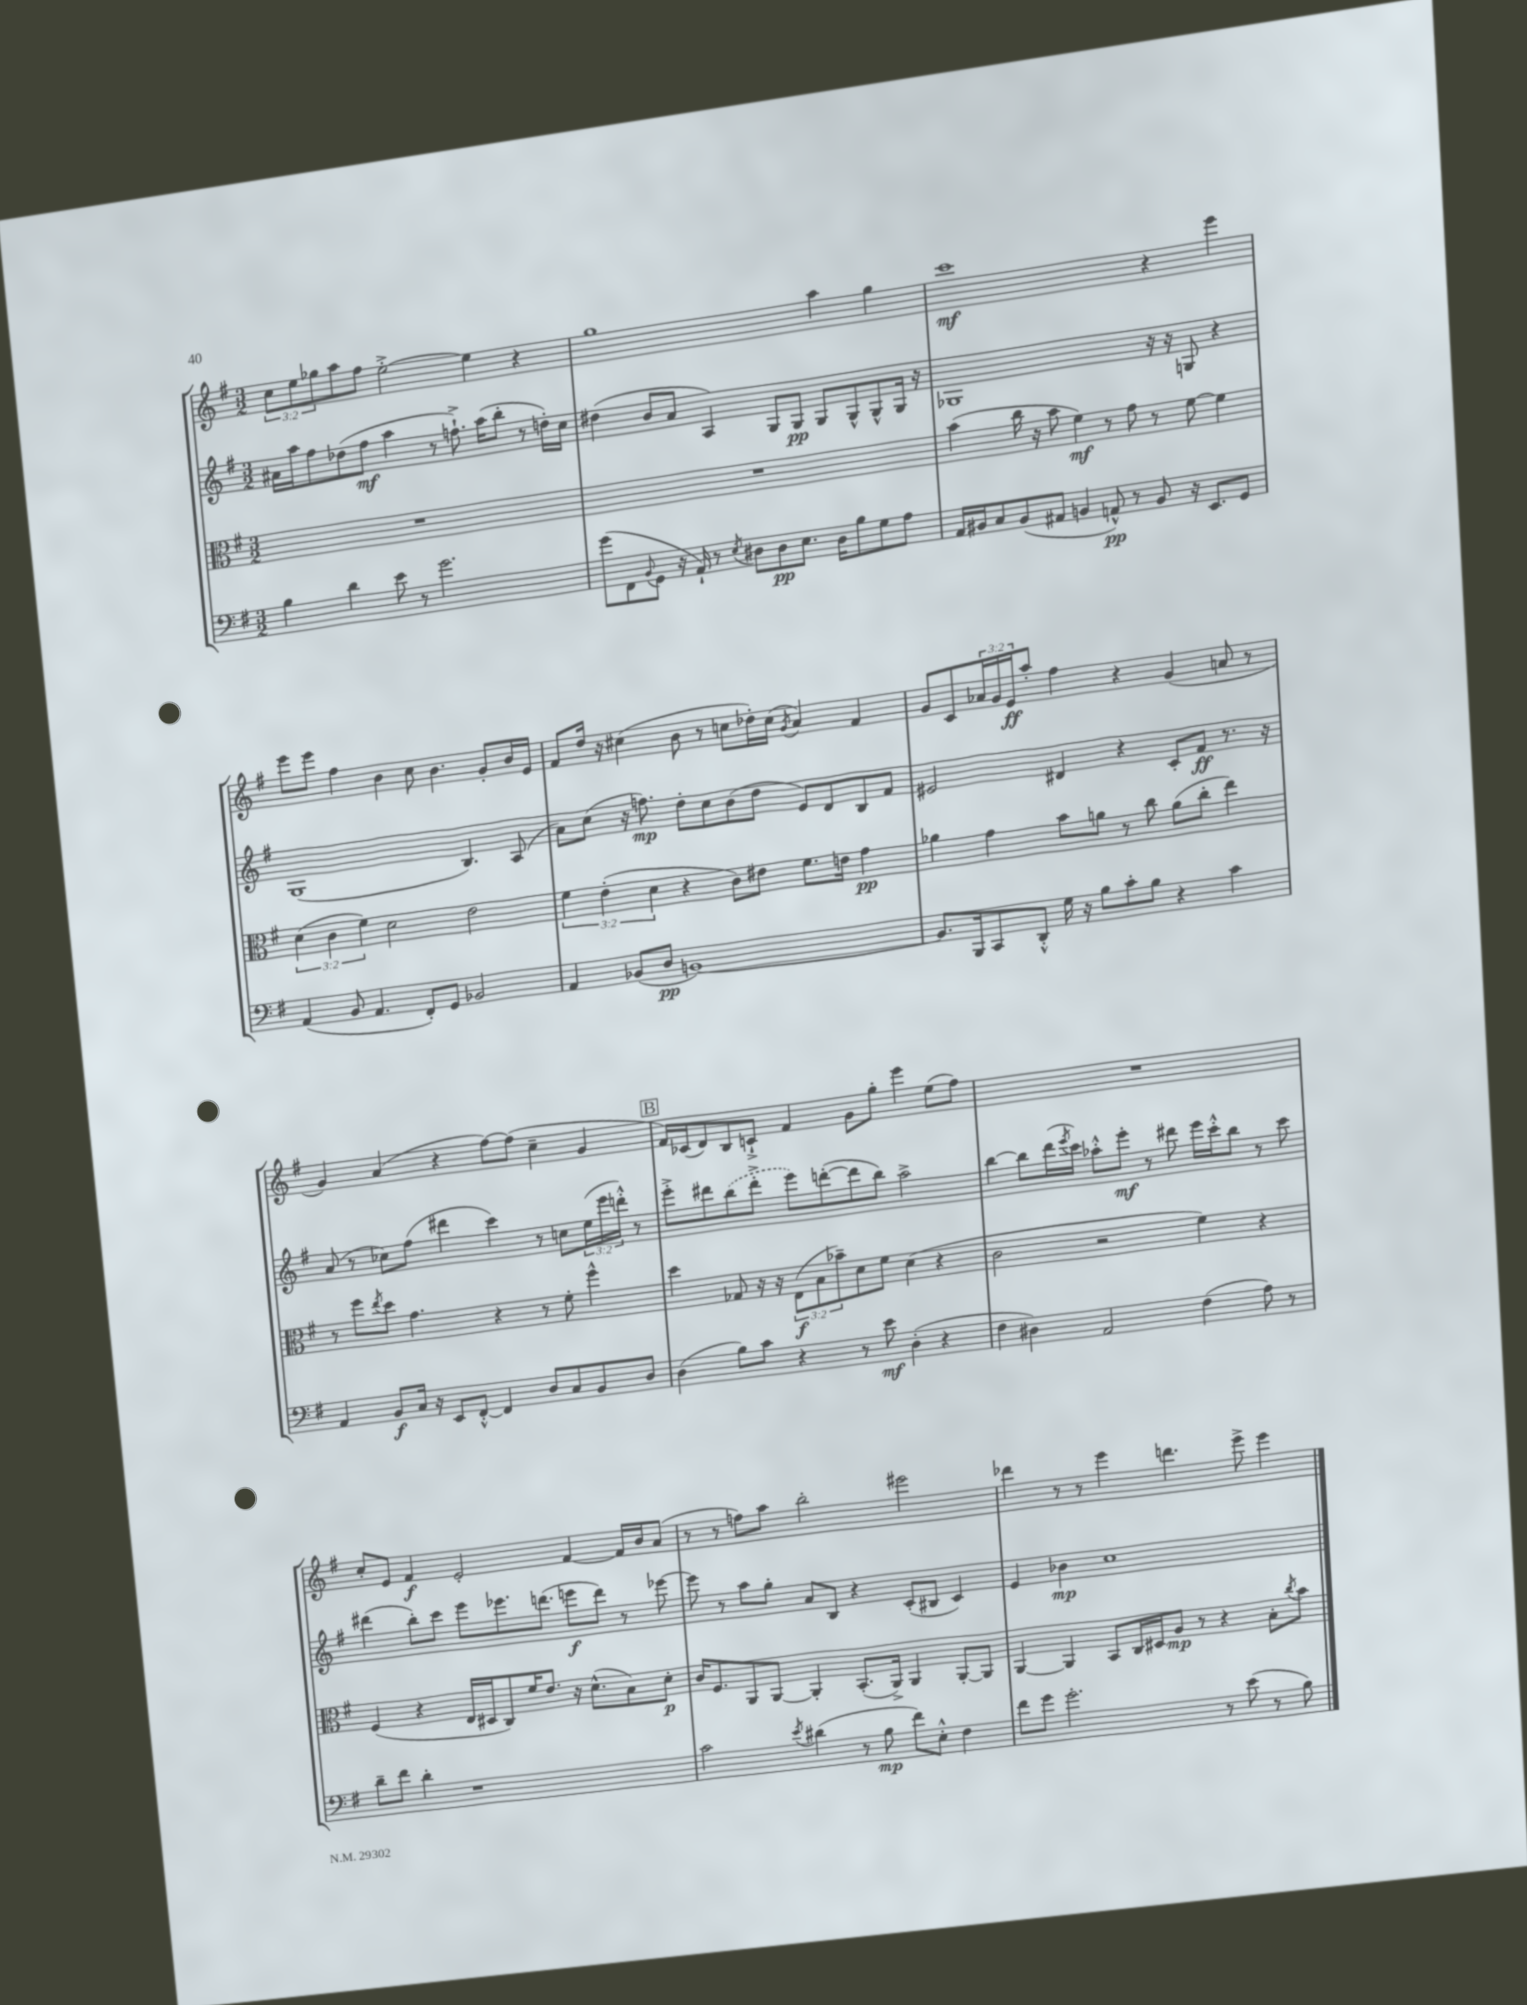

**kern	**kern	**kern	**kern
*staff4	*staff3	*staff2	*staff1
*clefF4	*clefC3	*clefG2	*clefG2
*k[f#]	*k[f#]	*k[f#]	*k[f#]
*M3/2	*M3/2	*M3/2	*M3/2
4B\	1.r	16a#\LL	12cc\L
.	.	16aa\J	.
.	.	.	12ee\
.	.	8ff#\	.
.	.	.	12gg-\
4d\	.	(8dd-\	8aa\
.	.	8ff#\J	8ff#\J
8e\	.	4aa\	[2ee'^\
8r	.	.	.
2.g\	.	8r	.
.	.	8.ff`^\)	.
.	.	.	4ee\]
.	.	(16aa\LK	.
.	.	8bb'\J	.
.	.	8r	4r
.	.	16dd'\LL)	.
.	.	16cc\JJ	.
=	=	=	=
(8g\L	1.r	(4dd#\	1gg
8FF#\	.	.	.
8qqBB/	.	.	.
8GG\J	.	8b/L	.
16r	.	8a/J	.
16AA`/)	.	.	.
8r	.	4A/)	.
8qE/	.	.	.
8D#\L	.	.	.
8D#\	.	8G/L	.
8.E\J	.	8G/J	.
.	.	8G/L	4aa\
16D#\LK	.	.	.
8B\	.	8G^^/	.
8G\	.	8G^^/	4gg\
8A\J	.	16G/Jk	.
.	.	16r	.
=	=	=	=
16AA/LL	(4b\	1G-	1ccc
16BB#/J	.	.	.
8C/	.	.	.
(8BB#/	16cc\	.	.
.	16r	.	.
8AA#/J	8b\	.	.
4BB/	4f#\)	.	.
8AA^^/)	8r	.	.
8r	8g\	.	.
8BB/	8r	16r	4r
.	.	16r	.
16r	[8f#\	8G/	.
8.EE/L	.	.	.
.	4f#\]	4r	4eee\
8GG/J	.	.	.
=	=	=	=
(4AA/	(6d\	(1G	8eee\L
.	.	.	8eee\J
.	6c\	.	.
8BB/	.	.	4ff#\
.	6f#\)	.	.
4.AA/	.	.	.
.	2d\	.	4b\
8FF#'/L)	.	.	8cc\
8GG/J	.	.	4.b\
2BB-/	2e\	4.B/)	.
.	.	.	8g'/L
.	.	(8A/	16b/L
.	.	.	16e/JJ
=	=	=	=
4AA/	6f#\	8a\L)	8f#/L
.	.	(8cc\J	16dd/Jk
.	(6e'\	.	.
.	.	.	16r
(8BB-/L	.	16r	(4cc#\
.	.	8.ff\)	.
.	6d\	.	.
8D/J	.	.	.
[1BB)	4r	8dd'\L	8b\
.	.	8cc\	8r
.	8c\L)	(8b\	8cc\L
.	8e#\J	8dd\J	16dd-'\L)
.	.	.	(16cc\JJ
.	.	.	8qg/
.	8.f#\L	8e/L)	4a/)
.	.	8d/	.
.	16e\Jk	.	.
.	4g\	8B/	4f#/
.	.	8f#/J	.
=	=	=	=
8.BB/]L	4a-\	2e#/	8g/L
.	.	.	8c/
16BBB/k	.	.	.
8CC/	4g\	.	24a-/L
.	.	.	24g/
.	.	.	24e/J
8DD'^^/J	.	.	8aa'/J
16G\	8b\L	4d#/	4ff#\
16r	.	.	.
8B\L	8a\J	.	.
8c'\	8r	4r	4r
8B\J	8cc\	.	.
4r	(8a\L	8c'/L	(4g/
.	8cc'\J	8f#/J	.
4c\	4ee\)	8.r	8a/
.	.	.	8r
.	.	16r	.
=	=	=	=
4AA/	8r	(8a/	4g/)
.	8ff#\L	8r	.
.	8qee/	.	.
8BB/L	8dd\J	8cc-\L)	(4a/
16C/Jk	4.g\	(8ff#\J	.
16r	.	.	.
8EE/L	.	4ddd#\	4r
[8FF#'^^/J	.	.	.
4FF#/]	4r	4ccc\)	[8ff#\L)
.	.	.	(8ff#\]J
8D/L	8r	8r	4cc~\
8C/	8f#'\	8cc\L	.
8BB/	4ff#^^\	(24ee\L	4g/
.	.	24eee\	.
.	.	24ddd'^^\JJ)	.
8D/J	.	8r	.
=	=	=	=
(4D\	4dd\	8eee'^\L	16f#/LL)
.	.	.	(16c-/J
.	.	8ddd#\	8d/)
8B\L)	8G-/	(8bb\	8B/
8c\J	16r	8ddd#'^\J	8c`^/J
.	16r	.	.
4r	(12E\L	8eee\L)	4f#/
.	12B\	.	.
.	.	([8ddd'\	.
.	12b-~\)	.	.
8r	8d\	8ddd\]	8g\L
8e\	8f#\J	8bb\J)	8gg'\J
(4D'\	(4d\	2aa^\	4eee\
4r	4r	.	(8ee\L
.	.	.	8ff#\J)
=	=	=	=
4F#\	2c\	[4bb\	1.r
4D#\)	.	8bb\]L	.
.	.	(16ddd\L	.
.	.	8qeee/	.
.	.	16ccc\JJ)	.
2AA/	2r	8aa-'^^\L	.
.	.	8eee'\J	.
.	.	8r	.
.	.	8ddd#\	.
(4F#\	4f#\)	16eee\LL	.
.	.	16ccc'^^\J	.
.	.	8bb\J	.
8A\)	4r	8r	.
8r	.	8ccc\	.
=	=	=	=
8d~\L	(4F#/	(4ddd#\	8cc'/L
8f#\J	.	.	8e/J
4d'\	4r	8bb'\L)	4f#/
.	.	8ccc\J	.
1r	16E/LL	8eee\L	2e'/
.	16D#/J	.	.
.	8C/)	8.eee-\	.
.	16f#/K	.	.
.	8.e/J	(8.ddd\J	.
.	16r	8eee\L	[4f#/
.	(8.d^^\L	.	.
.	.	8ddd\J)	.
.	8B\)	8r	16f#/]LL
.	.	.	16b/J
.	8d'\J	[8eee-\	(8a/J
=	=	=	=
2c\	16c/LK	8eee-\]	8r
.	8.F#/	.	.
.	.	8r	8r
.	8AA/	8aa\L	8ff\L)
.	[8AA/J	8gg'\J	8aa\J
8qe/	.	.	.
(4d#\	4AA'/]	8a/L	2bb'\
.	.	8B/J	.
8r	(8.BB'/L	4r	.
8B\	.	.	.
.	16AA^/Jk)	.	.
8f#\L)	4AA/	(8c'/L	2eee#\
8E'^^\J	.	8B#/J	.
4F#\	[8AA'/L	4c/)	.
.	8AA/]J	.	.
=	=	=	=
8f#\L	[4AA/	4e/	4ddd-\
8g\J	.	.	.
2.g'\	4AA/]	4b-\	8r
.	.	.	8r
.	8BB/L	1cc	4eee\
.	16C/L	.	.
.	16D#/J	.	.
.	8A/J	.	4.ddd\
.	8r	.	.
8r	4r	.	.
(8e\	.	.	8eee^\
8r	8B'\L	.	4eee\
.	8qcc/	.	.
8B\)	8b\J	.	.
==	==	==	==
*-	*-	*-	*-
